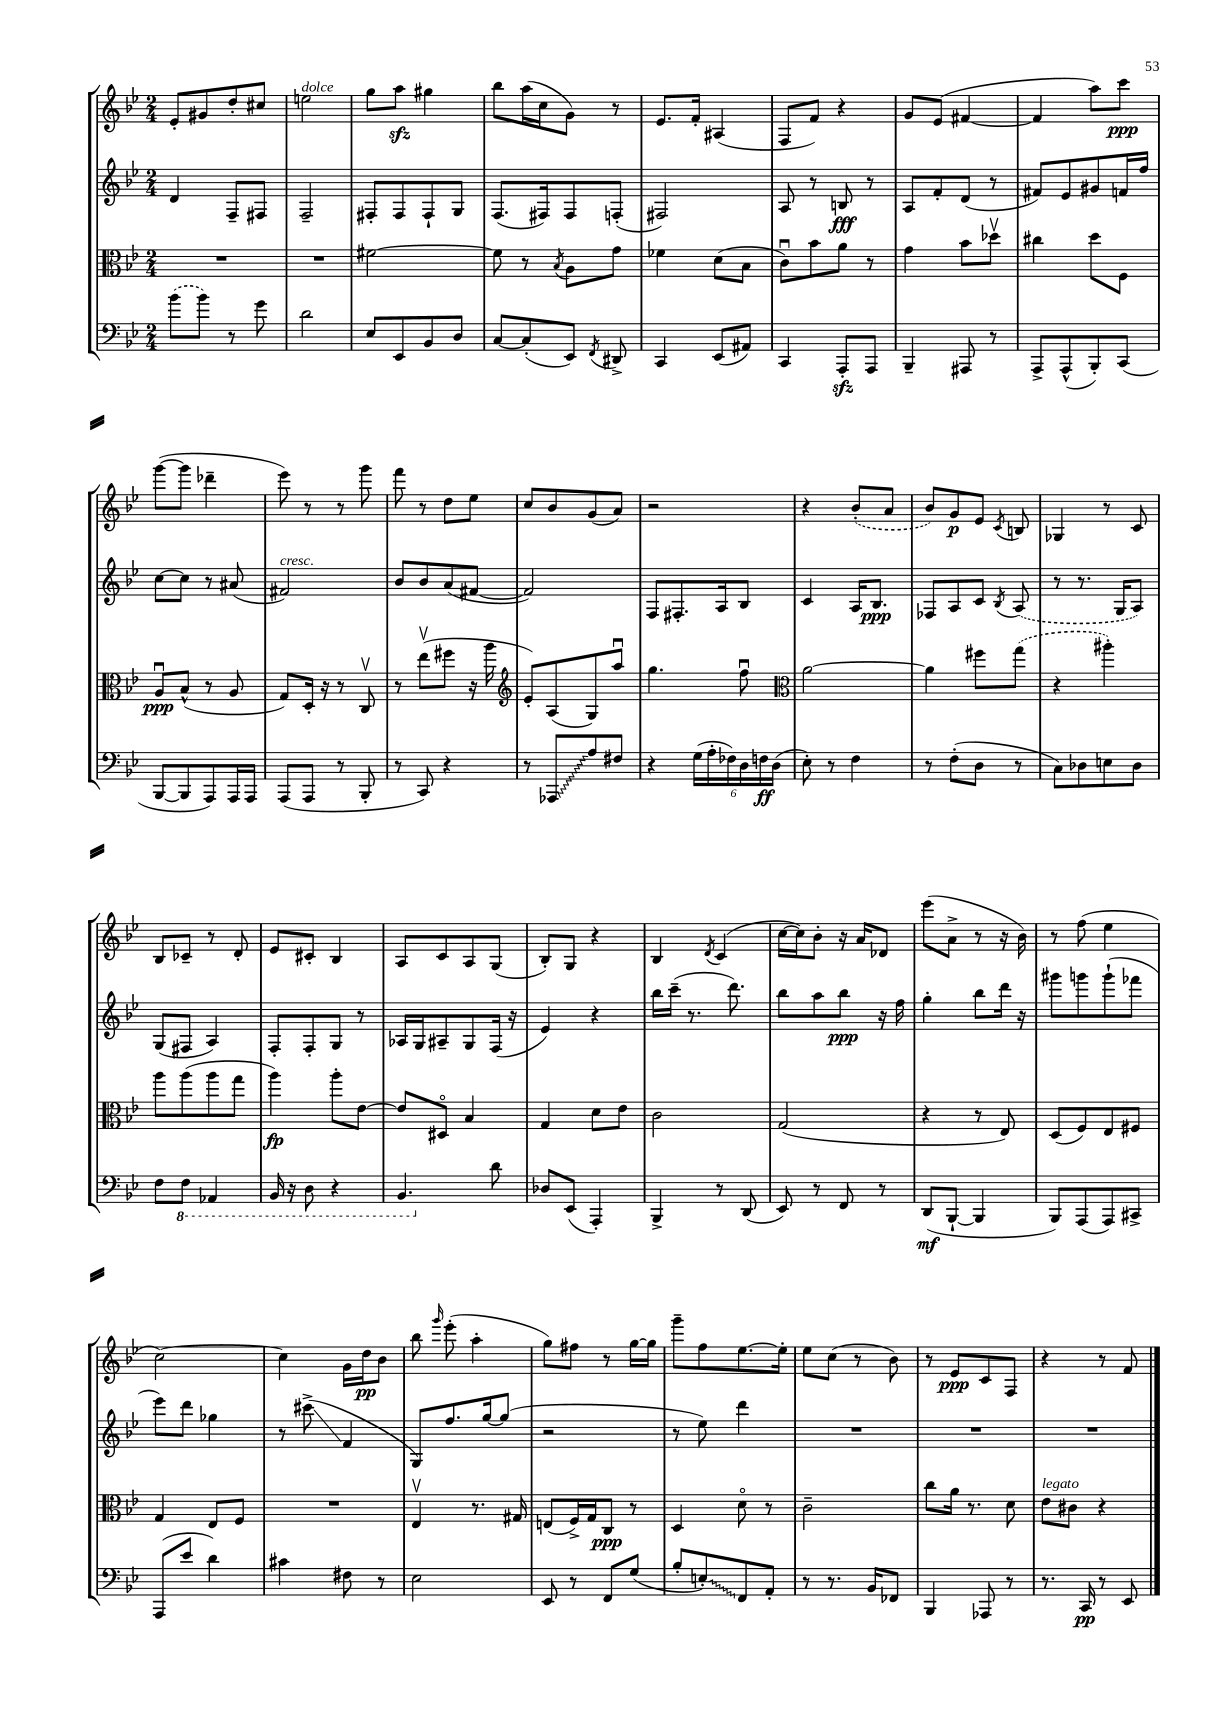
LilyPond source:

<<
\new StaffGroup <<
\new Staff = "s0" {
    \clef treble \key bes \major \numericTimeSignature \time 2/4
    \autoBeamOff ees'8[-. gis'8 d''8-. cis''8] |
    e''2^\markup { \italic "dolce" } |
    g''8[ a''8]\sfz gis''4 |
    bes''8[ a''16( c''16 g'8]) r8 |
    ees'8.[ f'16]-. ais4( |
    f8[ f'8]) r4 |
    g'8[ ees'8]( fis'4~ |
    fis'4 a''8[) c'''8]\ppp |
    g'''8[~( g'''8] des'''4-- |
    ees'''8) r8 r8 g'''8 |
    f'''8 r8 d''8[ ees''8] |
    c''8[ bes'8 g'8( a'8]) |
    r2 |
    r4 \once \slurDashed bes'8[-.( a'8] |
    bes'8[) g'8\p ees'8] \acciaccatura { c'8 } b8 |
    ges4 r8 c'8 |
    bes8[ ces'8]-- r8 d'8-. |
    ees'8[ cis'8]-. bes4 |
    a8[ c'8 a8 g8]( |
    bes8[-.) g8] r4 |
    bes4 \acciaccatura { d'8 } c'4( |
    c''16[~ c''16) bes'8]-. r16 a'16[ des'8] |
    ees'''8[( a'8]-> r8 r16 bes'16) |
    r8 f''8( ees''4 |
    c''2~) |
    c''4 g'16[ d''16\pp bes'8] |
    bes''8 \grace { g'''16 } ees'''8-.( a''4-. |
    g''8[) fis''8] r8 g''16[~ g''16] |
    g'''8[-- f''8 ees''8.~ ees''16]-. |
    ees''8[ c''8]( r8 bes'8) |
    r8 ees'8[\ppp c'8 f8] |
    r4 r8 f'8 \bar "|." |
}
\new Staff = "s1" {
    \clef treble \key bes \major \numericTimeSignature \time 2/4
    \autoBeamOff d'4 f8[-- fis8] |
    f2-- |
    fis8[-. fis8 fis8-! g8] |
    f8.[( fis16) fis8 f8]-.( |
    fis2) |
    a8 r8 b8\fff r8 |
    a8[ f'8-. d'8]( r8 |
    fis'8[) ees'8 gis'8 f'16 f''16] |
    c''8[~ c''8] r8 ais'8( |
    fis'2^\markup { \italic "cresc." }) |
    bes'8[ bes'8 a'8( fis'8]~ |
    fis'2) |
    f8[ fis8.-. a16 bes8] |
    c'4 a16[ bes8.]\ppp |
    fes8[ a8 c'8] \acciaccatura { bes8 } \once \slurDashed a8( |
    r8 r8. g16[ a8]) |
    g8[( fis8] a4) |
    f8[-. f8-. g8] r8 |
    aes16[ g16 ais8-- g8 f16]( r16 |
    ees'4) r4 |
    bes''16[ c'''16]--( r8. d'''8.) |
    bes''8[ a''8 bes''8]\ppp r16 f''16 |
    g''4-. bes''8[ d'''16] r16 |
    gis'''8[ g'''8 g'''8-!( fes'''8] |
    ees'''8[) d'''8] ges''4 |
    r8 cis'''8->\glissando( f'4 |
    g8[) f''8. g''16~ g''8]( |
    r2 |
    r8 ees''8) d'''4 |
    R2 |
    R2 |
    R2 \bar "|." |
}
\new Staff = "s2" {
    \clef alto \key bes \major \numericTimeSignature \time 2/4
    \autoBeamOff R2 |
    R2 |
    fis'2~ |
    fis'8 r8 \acciaccatura { bes8 } a8[ g'8] |
    fes'4 d'8[( bes8] |
    c'8[\downbow) bes'8 a'8] r8 |
    g'4 bes'8[ des''8]\upbow |
    cis''4 d''8[ f8] |
    a8[\downbow\ppp bes8]-^( r8 a8 |
    g8[) d16]-. r16 r8 c8\upbow |
    r8 ees''8[\upbow( fis''8] r16 a''16 |
    \clef treble ees'8[-.) a8( g8) a''8]\downbow |
    g''4. f''8\downbow |
    \clef alto a'2~ |
    a'4 fis''8[ \once \slurDashed g''8]( |
    r4 ais''4-.) |
    a''8[ a''8( a''8 g''8] |
    a''4\fp) a''8[-. ees'8]~ |
    ees'8[ dis8]\flageolet bes4 |
    g4 d'8[ ees'8] |
    c'2 |
    g2( |
    r4 r8 ees8) |
    d8[( f8) ees8 fis8] |
    g4 ees8[ f8] |
    R2 |
    ees4\upbow r8. gis16 |
    e8[( f16->) g16 c8]\ppp r8 |
    d4 d'8\flageolet r8 |
    c'2-- |
    c''8[ a'16] r8. d'8 |
    ees'8[^\markup { \italic "legato" } cis'8] r4 \bar "|." |
}
\new Staff = "s3" {
    \clef bass \key bes \major \numericTimeSignature \time 2/4
    \autoBeamOff \once \slurDashed bes'8[( bes'8]) r8 g'8 |
    d'2 |
    ees8[ ees,8 bes,8 d8] |
    c8[~ c8-.( ees,8]) \acciaccatura { f,8 } dis,8-> |
    c,4 ees,8[( ais,8]) |
    c,4 a,,8[-.\sfz a,,8] |
    bes,,4-- ais,,8 r8 |
    a,,8[-> a,,8-^( bes,,8-.) c,8]( |
    bes,,8[~ bes,,8 a,,8) a,,16 a,,16] |
    a,,8[( a,,8] r8 bes,,8-. |
    r8 c,8) r4 |
    r8 \once \override Glissando.style = #'zigzag aes,,8[\glissando a8 fis8] |
    r4 \tuplet 6/4 { g16[( a16-. fes16) d16 f16\ff d16]( } |
    ees8-.) r8 f4 |
    r8 f8[-.( d8] r8 |
    c8[) des8 e8 des8] |
    f8[ \ottava #-1 f,8] aes,,4 |
    bes,,16 r16 d,8 r4 |
    bes,,4. \ottava #0 d'8 |
    des8[ ees,8]( a,,4-.) |
    bes,,4-> r8 d,8( |
    ees,8) r8 f,8 r8 |
    d,8[\mf( bes,,8]~-! bes,,4 |
    bes,,8[) a,,8( a,,8) cis,8]-> |
    a,,8[( ees'8] d'4) |
    cis'4 fis8 r8 |
    ees2 |
    ees,8 r8 f,8[ g8]( |
    bes8[-. \once \override Glissando.style = #'zigzag e8-.\glissando) f,8 a,8]-. |
    r8 r8. bes,16[ fes,8] |
    bes,,4 aes,,8 r8 |
    r8. c,16\pp r8 ees,8 \bar "|." |
}
>>
>>
\layout { \context { \Score \remove "Bar_number_engraver" } }
